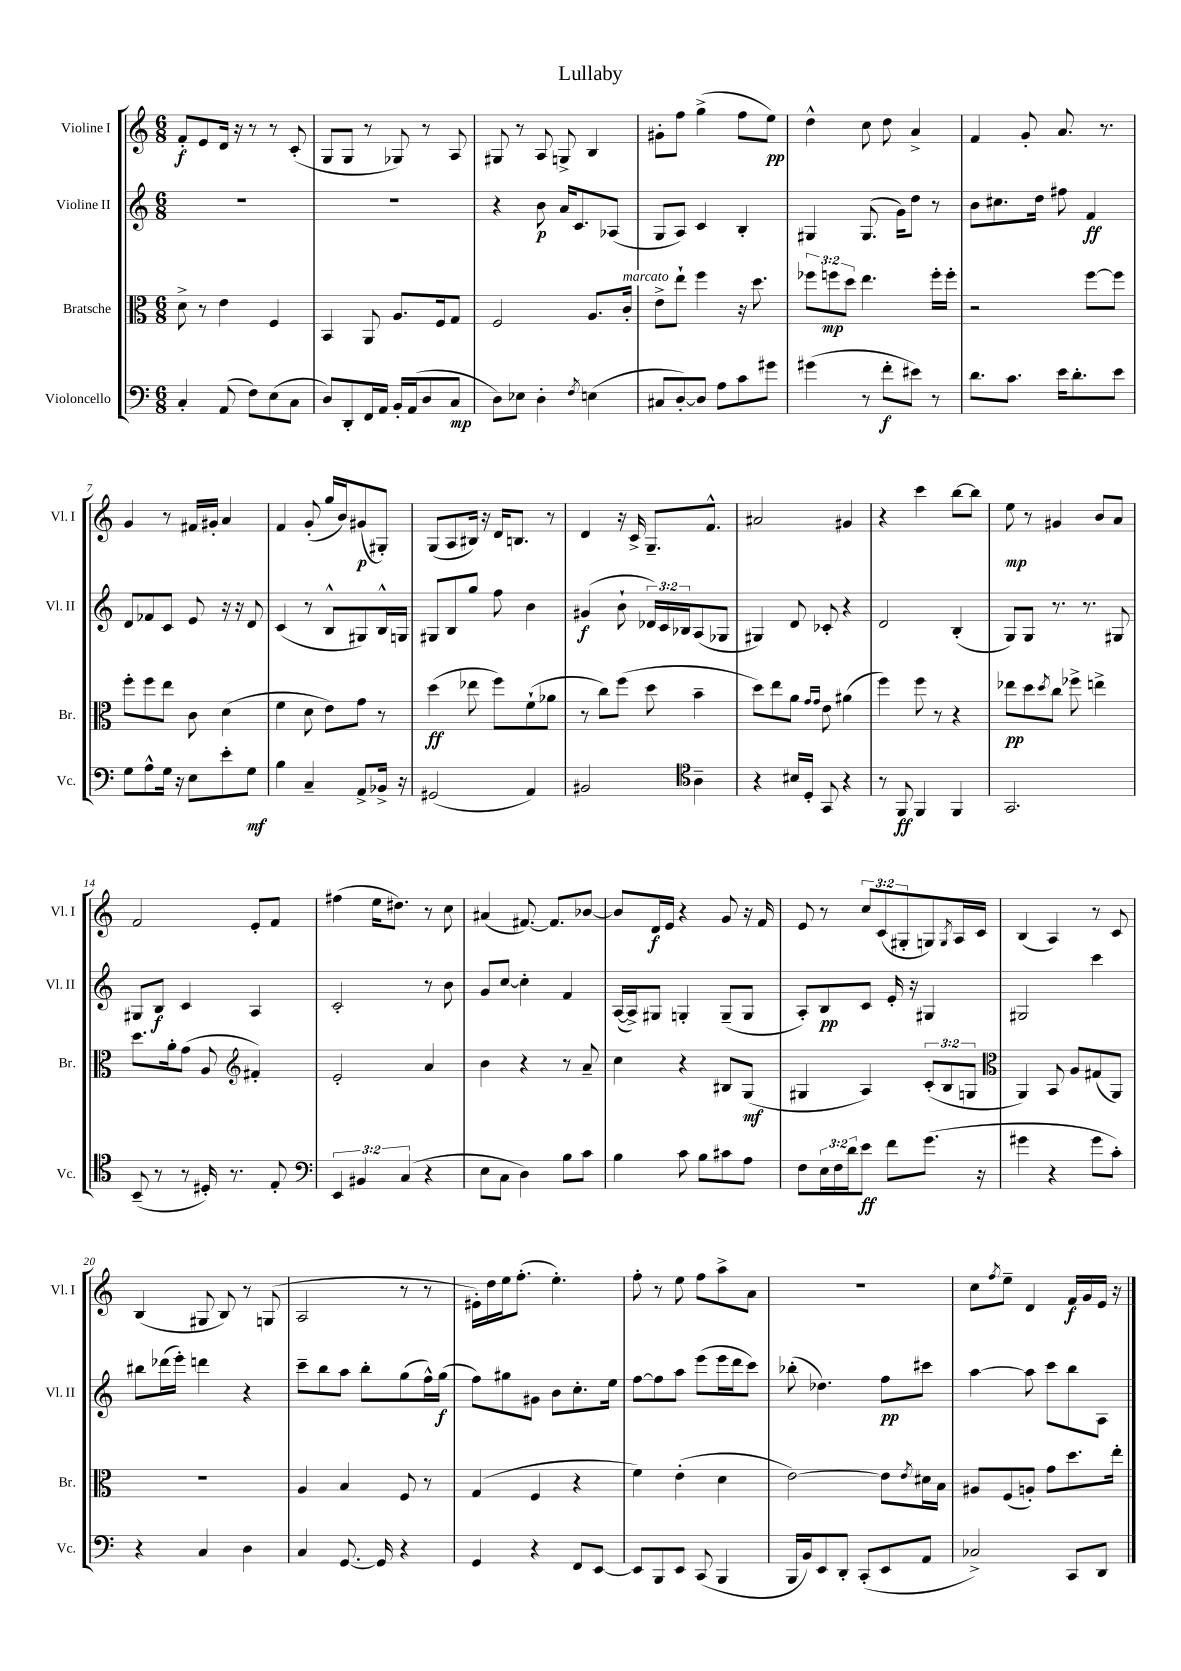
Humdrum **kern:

**kern	**dynam	**kern	**dynam	**kern	**dynam	**kern	**dynam
*part4	*part4	*part3	*part3	*part2	*part2	*part1	*part1
*staff4	*staff4	*staff3	*staff3	*staff2	*staff2	*staff1	*staff1
*I"Violoncello	*	*I"Bratsche	*	*I"Violine II	*	*I"Violine I	*
*I'Vc.	*	*I'Br.	*	*I'Vl. II	*	*I'Vl. I	*
*clefF4	*	*clefC3	*	*clefG2	*	*clefG2	*
*k[]	*	*k[]	*	*k[]	*	*k[]	*
*M6/8	*	*M6/8	*	*M6/8	*	*M6/8	*
=1	=1	=1	=1	=1	=1	=1	=1
4C'/	.	8d^\	.	2.r	.	8f'/L	f
.	.	8r	.	.	.	8e/	.
(8AA/	.	4e\	.	.	.	16d/Jk	.
.	.	.	.	.	.	16r	.
8F\L)	.	.	.	.	.	8r	.
(8E\	.	4F/	.	.	.	8r	.
8C\J	.	.	.	.	.	(8c'/	.
=2	=2	=2	=2	=2	=2	=2	=2
8D/L)	.	4BB/	.	2.r	.	8G/L	.
8DD'/	.	.	.	.	.	8G/J	.
16FF/L	.	8AA/	.	.	.	8r	.
16AA/JJ	.	.	.	.	.	.	.
16BB'/LL	.	8.A/L	.	.	.	8G-X/)	.
(16AA/J	.	.	.	.	.	.	.
8D/	.	.	.	.	.	8r	.
.	.	16F/k	.	.	.	.	.
8C/J	mp	8G/J	.	.	.	8A/	.
=3	=3	=3	=3	=3	=3	=3	=3
8D\L)	.	2F/	.	4r	.	8G#X/	.
8E-X\J	.	.	.	.	.	8r	.
4D'\	.	.	.	8b\	p	8A/	.
.	.	.	.	16a/KL	.	8Gn^/	.
.	.	.	.	8.c/	.	.	.
8qF/	.	.	.	.	.	.	.
(4En\	.	8.A/L	.	.	.	4B/	.
.	.	.	.	(8A-X/J	.	.	.
!	!	!LO:TX:a:i:t=marcato	!	!	!	!	!
.	.	16c'/Jk	.	.	.	.	.
=4	=4	=4	=4	=4	=4	=4	=4
8C#X/L	.	8e^\L	.	8G/L	.	8g#X'\L	.
[8D'/)	.	8ee`\J	.	8A/J)	.	8ff\J	.
8D/J]	.	4ff\	.	4c/	.	(4gg^\	.
8A\L	.	.	.	.	.	.	.
8c\	.	16r	.	4B'/	.	8ff\L	.
.	.	8.dd\	.	.	.	.	.
8g#X\J	.	.	.	.	.	8ee\J)	pp
=5	=5	=5	=5	=5	=5	=5	=5
(4g#X\	.	12ff-X\L	.	4G#X/	.	4dd^^\	.
.	.	12ffn\	mp	.	.	.	.
.	.	12dd\J	.	.	.	.	.
8r	.	4.ee\	.	(8.G#/	.	8cc\	.
8f'\L	f	.	.	.	.	8dd\	.
.	.	.	.	16g\KL)	.	.	.
8e#X\J)	.	.	.	8dd\J	.	4a^/	.
8r	.	16ff'\LL	.	8r	.	.	.
.	.	16ff'\JJ	.	.	.	.	.
=6	=6	=6	=6	=6	=6	=6	=6
8.d\L	.	2r	.	8b\L	.	4f/	.
.	.	.	.	8.cc#X\	.	.	.
8.c\J	.	.	.	.	.	.	.
.	.	.	.	.	.	8g'/	.
.	.	.	.	16dd\Jk	.	.	.
16e\KL	.	.	.	8ff#X\	.	8.a/	.
8.d'\	.	.	.	.	.	.	.
.	.	[8ff\L	.	4f/	ff	.	.
.	.	.	.	.	.	8.r	.
8e\J	.	8ff\J]	.	.	.	.	.
!!LO:LB:g=z
=7	=7	=7	=7	=7	=7	=7	=7
8G\L	.	8ff'\L	.	8d/L	.	4g/	.
8A^^\	.	8ff\	.	8f-X/	.	.	.
16G\Jk	.	8ee\J	.	8c/J	.	8r	.
16r	.	.	.	.	.	.	.
8E\L	.	8c\	.	8e/	.	16f#X/LL	.
.	.	.	.	.	.	16g#X'/JJ	.
8e'\	.	(4d\	.	16r	.	4a/	.
.	.	.	.	16r	.	.	.
8G\J	mf	.	.	8d/	.	.	.
=8	=8	=8	=8	=8	=8	=8	=8
4B\	.	4f\	.	(4c/	.	4f/	.
4C~/	.	8d\	.	8r	.	(8g'/	.
.	.	8e\L)	.	8B^^/L	.	16gg/LL	.
.	.	.	.	.	.	16b/J)	.
8AA^/L	.	8g\J	.	8G#X/)	.	(8g#X/	p
16BB-X^/Jk	.	8r	.	16B^^/L	.	8G#X'/J)	.
16r	.	.	.	16Gn/JJ	.	.	.
=9	=9	=9	=9	=9	=9	=9	=9
(2GG#X/	.	(4dd\	ff	8G#X/L	.	(8G/L	.
.	.	.	.	8B/	.	8A/	.
.	.	8ee-X\	.	8gg/J	.	16B#X/Jk)	.
.	.	.	.	.	.	16r	.
.	.	8ff\L)	.	8ff\	.	16d/KL	.
.	.	.	.	.	.	8.Bn/J	.
4AA/)	.	(8f`\	.	4b\	.	.	.
.	.	8a-X\J	.	.	.	8r	.
=10	=10	=10	=10	=10	=10	=10	=10
2BB#X/	.	8r	.	(4g#X/	f	4d/	.
.	.	8cc\L)	.	.	.	.	.
.	.	(8ff\J	.	8b`\	.	16r	.
.	.	.	.	.	.	16c^/	.
.	.	8dd\	.	24d-X/LL)	.	8.G~/L	.
.	.	.	.	24c/	.	.	.
.	.	.	.	24B-X/J	.	.	.
*clefC4	*	*	*	*	*	*	*
4A~\	.	4b~\	.	(8A/	.	.	.
.	.	.	.	.	.	8.f^^/J	.
.	.	.	.	8G-X/J	.	.	.
=11	=11	=11	=11	=11	=11	=11	=11
4r	.	8dd\L)	.	4G#X/)	.	2a#X/	.
.	.	8ee\	.	.	.	.	.
16B#X/LL	.	8a\J	.	8d/	.	.	.
16D'/JJ	.	.	.	.	.	.	.
.	.	16qqg/LL	.	.	.	.	.
.	.	16qqg/JJ	.	.	.	.	.
8GG/	.	8e\	.	8c-X'/	.	.	.
4r	.	(4a#X\	.	4r	.	4g#X/	.
=12	=12	=12	=12	=12	=12	=12	=12
8r	.	4ff\)	.	2d/	.	4r	.
8FF/	ff	.	.	.	.	.	.
4FF/	.	8ff\	.	.	.	4ccc\	.
.	.	8r	.	.	.	.	.
4FF/	.	4r	.	(4B'/	.	[8bb\L	.
.	.	.	.	.	.	8bb\J]	.
=13	=13	=13	=13	=13	=13	=13	=13
2.GG/	.	8ee-X\L	pp	8G/L)	.	8ee\	mp
.	.	8dd\	.	8G/J	.	8r	.
.	.	8qdd/	.	.	.	.	.
.	.	8cc\J	.	8.r	.	4g#X/	.
.	.	8ff-X^\	.	.	.	.	.
.	.	.	.	8.r	.	.	.
.	.	4een^\	.	.	.	8b/L	.
.	.	.	.	8G#X/	.	8a/J	.
!!LO:LB:g=z
=14	=14	=14	=14	=14	=14	=14	=14
(8BB~/	.	8.dd\L	.	8G#X/L	.	2f/	.
8r	.	.	.	8B/J	f	.	.
.	.	16a'\k	.	.	.	.	.
8r	.	(8g\J	.	4c/	.	.	.
16D#X'/)	.	8A/	.	.	.	.	.
8.r	.	.	.	.	.	.	.
*	*	*clefG2	*	*	*	*	*
.	.	4f#X'/)	.	4A/	.	8e'/L	.
8E'/	.	.	.	.	.	8f/J	.
=15	=15	=15	=15	=15	=15	=15	=15
*clefF4	*	*	*	*	*	*	*
6EE/	.	2e'/	.	2c'/	.	(4ff#X\	.
6BB#X/	.	.	.	.	.	.	.
.	.	.	.	.	.	16ee\KL	.
.	.	.	.	.	.	8.dd#X\J)	.
(6C/	.	.	.	.	.	.	.
4r	.	4a/	.	8r	.	8r	.
.	.	.	.	8b\	.	8cc\	.
=16	=16	=16	=16	=16	=16	=16	=16
8E\L	.	4b\	.	8g/L	.	(4a#X/	.
8C\J	.	.	.	[8cc/J	.	.	.
4D\)	.	4r	.	4cc'\]	.	[8.f#X/)	.
.	.	.	.	.	.	8.f#/L]	.
8B\L	.	8r	.	4f/	.	.	.
8c\J	.	8a~/	.	.	.	[8b-X/J	.
=17	=17	=17	=17	=17	=17	=17	=17
4B\	.	4cc\	.	([16A/LL	.	8b-/L]	.
.	.	.	.	16A^/J])	.	.	.
.	.	.	.	8G#X/J	.	16d/L	f
.	.	.	.	.	.	16e/JJ	.
8c\	.	4r	.	4Gn'/	.	4r	.
8B\L	.	.	.	.	.	.	.
8c#X\	.	8B#X/L	.	(8G~/L	.	8g/	.
8A\J	.	(8G/J	mf	8G/J	.	16r	.
.	.	.	.	.	.	16f/	.
=18	=18	=18	=18	=18	=18	=18	=18
8F\L	.	4G#X/	.	8A'/L)	.	8e/	.
24E\L	.	.	.	8B/	pp	8r	.
24F\	.	.	.	.	.	.	.
24d\J	.	.	.	.	.	.	.
8e\J	ff	4A/)	.	8c/J	.	12cc/L	.
.	.	.	.	.	.	(12c/	.
8f\L	.	.	.	16e'/	.	.	.
.	.	.	.	.	.	12G#X'/	.
.	.	.	.	16r	.	.	.
(8.g\J	.	(12c'/L	.	4G#X/	.	8Gn/)	.
.	.	12B/	.	.	.	.	.
.	.	.	.	.	.	8qG/	.
.	.	.	.	.	.	16A/L	.
.	.	12Gn/J	.	.	.	.	.
16r	.	.	.	.	.	16c/JJ	.
=19	=19	=19	=19	=19	=19	=19	=19
*	*	*clefC3	*	*	*	*	*
4g#X\	.	4AA/)	.	2G#X/	.	(4B/	.
4r	.	8BB/	.	.	.	4A/)	.
.	.	8A/L	.	.	.	.	.
8g#\L	.	(8G#X/	.	4ccc\	.	8r	.
8c'\J)	.	8AA/J)	.	.	.	8c/	.
!!LO:LB:g=z
=20	=20	=20	=20	=20	=20	=20	=20
4r	.	2.r	.	8bb#X\L	.	(4B/	.
.	.	.	.	(16ddd-X\L	.	.	.
.	.	.	.	16eee'\JJ)	.	.	.
4C/	.	.	.	4dddn\	.	8G#X/	.
.	.	.	.	.	.	8B/)	.
4D\	.	.	.	4r	.	8r	.
.	.	.	.	.	.	(8Gn/	.
=21	=21	=21	=21	=21	=21	=21	=21
4C/	.	4A/	.	8ccc~\L	.	2A/	.
.	.	.	.	8bb\	.	.	.
[8.GG/	.	4B/	.	8aa\J	.	.	.
.	.	.	.	8bb'\L	.	.	.
16GG/]	.	.	.	.	.	.	.
4r	.	8F/	.	(8gg\	.	8r	.
.	.	8r	.	16ff^^\L)	.	8r	.
.	.	.	.	(16gg\JJ	f	.	.
=22	=22	=22	=22	=22	=22	=22	=22
4GG/	.	(4G/	.	8ff\L)	.	16e#X'\LL)	.
.	.	.	.	.	.	16dd\	.
.	.	.	.	8gg#X\	.	16ee\J	.
.	.	.	.	.	.	(8.ff'\J	.
4r	.	4F/	.	8g#X\J	.	.	.
.	.	.	.	8b\L	.	4.ee'\)	.
8FF/L	.	4r	.	8.cc'\	.	.	.
[8EE/J	.	.	.	.	.	.	.
.	.	.	.	16ee\Jk	.	.	.
=23	=23	=23	=23	=23	=23	=23	=23
8EE/L]	.	4f\)	.	[8ff\L	.	8ff'\	.
8BBB/	.	.	.	8ff\]	.	8r	.
8EE/J	.	(4e'\	.	8aa\J	.	8ee\	.
(8CC/	.	.	.	(8eee\L	.	8ff\L	.
4BBB/	.	4d\	.	16eee\L	.	8aa^\	.
.	.	.	.	16ddd\J	.	.	.
.	.	.	.	8ccc\J)	.	8a\J	.
=24	=24	=24	=24	=24	=24	=24	=24
16BBB/LL	.	[2e\)	.	(8bb-X'\	.	2.r	.
16BB/J)	.	.	.	.	.	.	.
8EE/	.	.	.	4.dd-X\)	.	.	.
8DD'/J	.	.	.	.	.	.	.
(8CC'/L	.	.	.	.	.	.	.
8EE/	.	8e\L]	.	8ff\L	pp	.	.
.	.	8qe/	.	.	.	.	.
8AA/J	.	16d#X\L	.	8ccc#X\J	.	.	.
.	.	16B\JJ	.	.	.	.	.
=25	=25	=25	=25	=25	=25	=25	=25
2C-X^/)	.	8A#X/L	.	[4aa\	.	8cc\L	.
.	.	.	.	.	.	8qff/	.
.	.	(8F/	.	.	.	8ee~\J	.
.	.	8An'/J)	.	8aa\]	.	4d/	.
.	.	8g\L	.	8ccc\L	.	.	.
8CC/L	.	8.dd\	.	8bb\	.	16f/LL	f
.	.	.	.	.	.	16g/	.
8DD/J	.	.	.	8A\J	.	16e/JJ	.
.	.	16ee'\Jk	.	.	.	16r	.
==	==	==	==	==	==	==	==
*-	*-	*-	*-	*-	*-	*-	*-
